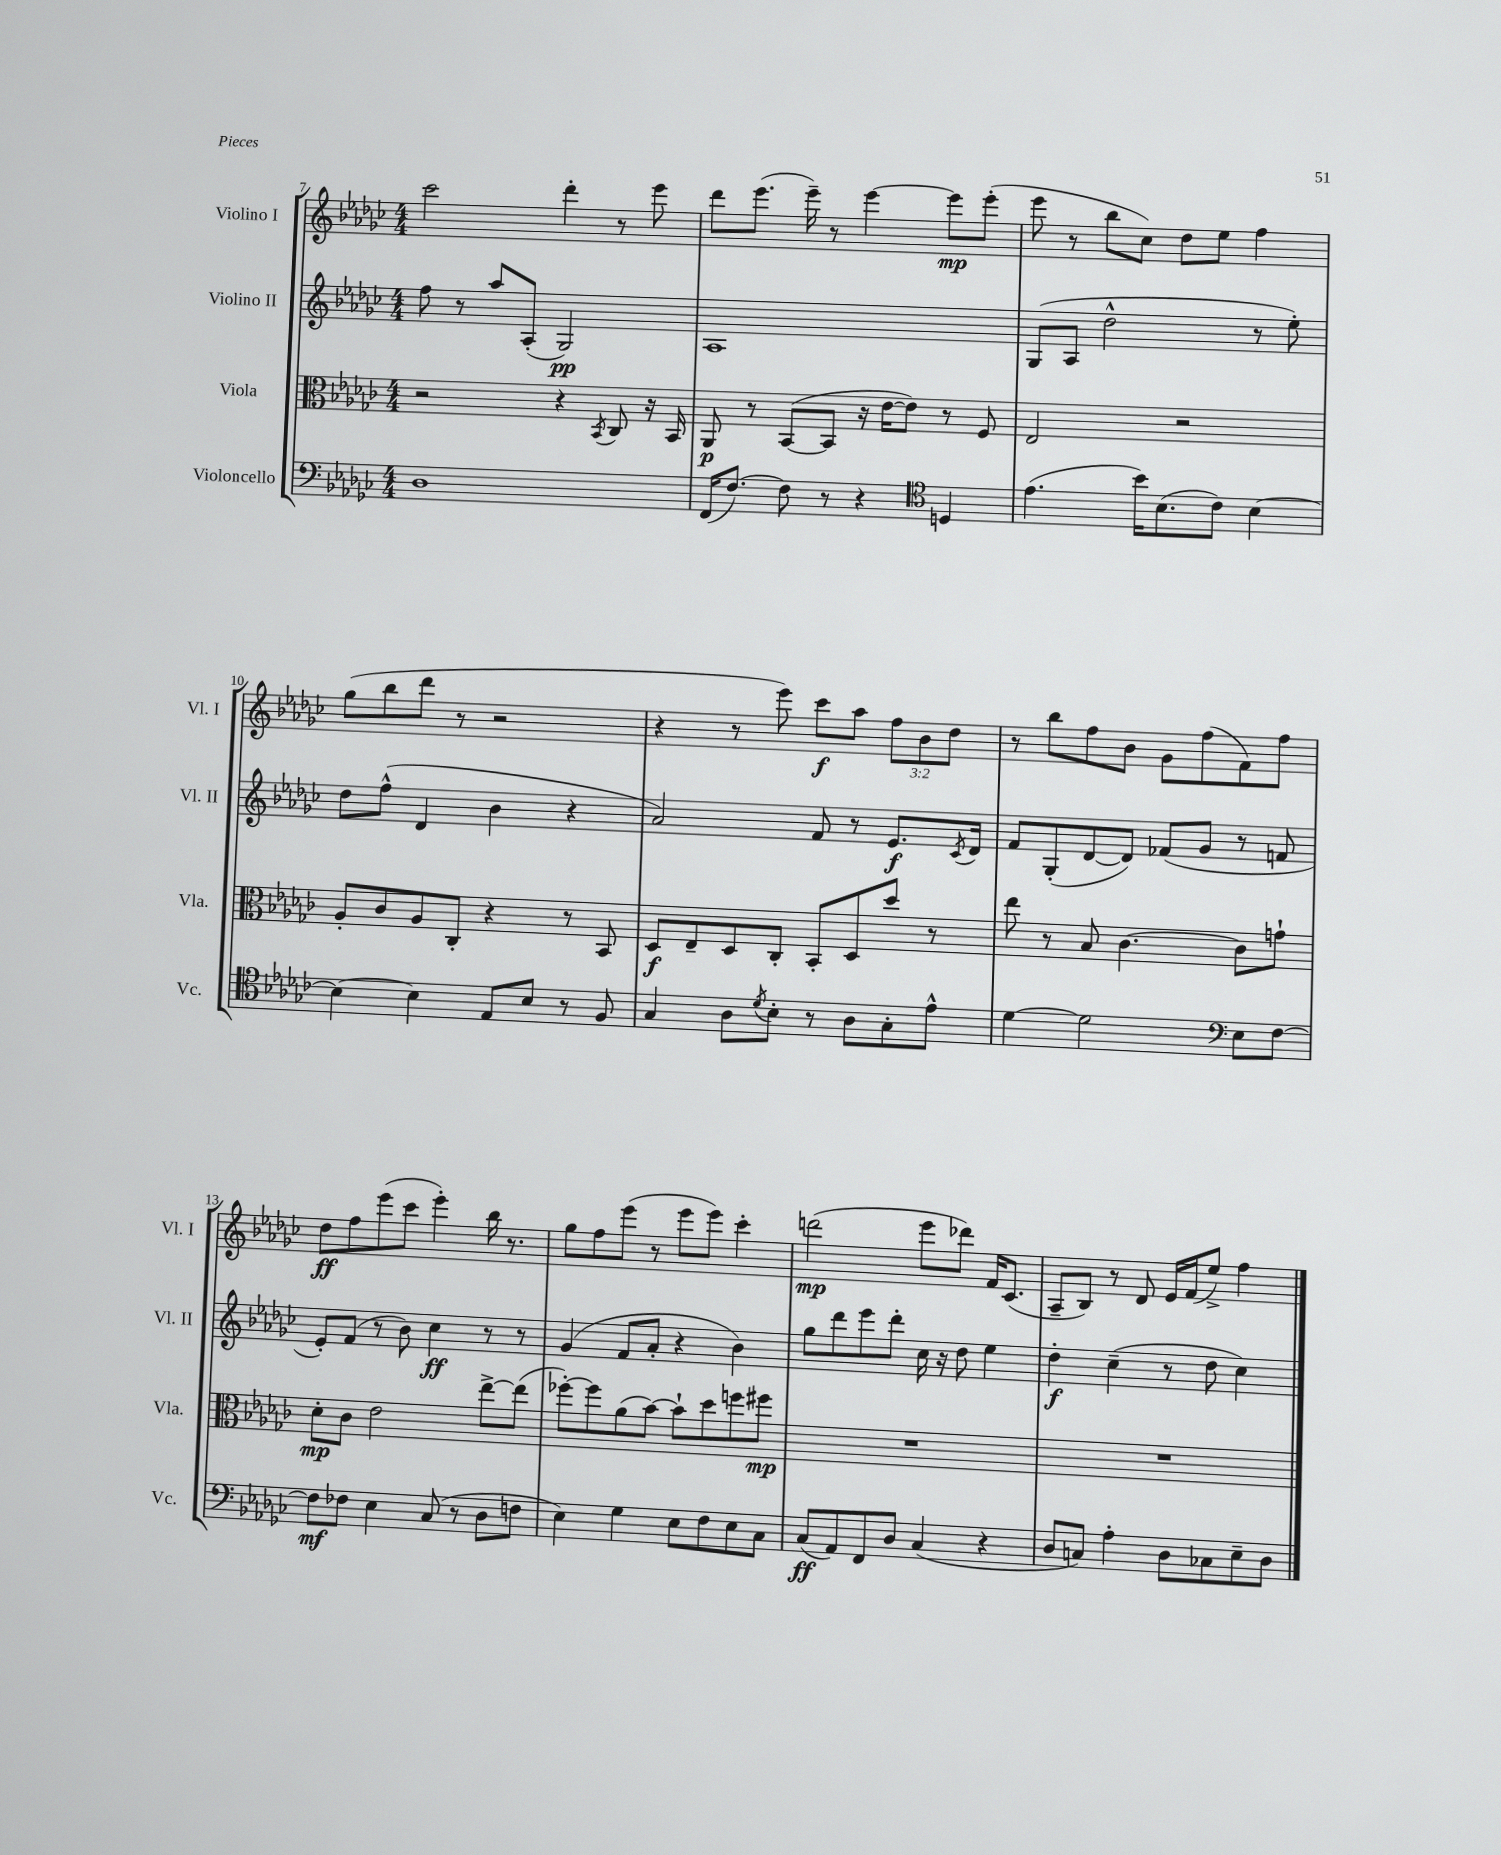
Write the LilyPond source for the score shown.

<<
\new StaffGroup <<
\new Staff = "s0" \with { instrumentName = "Violino I" shortInstrumentName = "Vl. I" } {
    \clef treble \key ges \major \numericTimeSignature \time 4/4 \override Staff.TupletNumber.text = #tuplet-number::calc-fraction-text
    ces'''2 des'''4-. r8 ees'''8 |
    des'''8 ees'''8.( ees'''16--) r8 ees'''4~ ees'''8\mp ees'''8-.( |
    ees'''8 r8 bes''8 ces''8) des''8 ees''8 f''4 |
    ges''8( bes''8 des'''8 r8 r2 |
    r4 r8 ees'''8) ces'''8\f aes''8 \tuplet 3/2 { f''8 bes'8 des''8 } |
    r8 bes''8 f''8 bes'8 ges'8 f''8( f'8) f''8 |
    des''8\ff f''8 ees'''8( ces'''8 ees'''4-.) bes''16 r8. |
    ges''8 f''8 ees'''8( r8 ees'''8 ees'''8) ces'''4-. |
    d'''2\mp( ees'''8 des'''8) f'16 ces'8.( |
    aes8-- bes8) r8 des'8 ees'16 f'16( ees''8->) f''4 \bar "|." |
}
\new Staff = "s1" \with { instrumentName = "Violino II" shortInstrumentName = "Vl. II" } {
    \clef treble \key ges \major \numericTimeSignature \time 4/4
    f''8 r8 aes''8 aes8-.( ges2\pp) |
    aes1 |
    ges8( aes8 des''2-^ r8 ees''8-.) |
    des''8 f''8-^( des'4 bes'4 r4 |
    aes'2) f'8 r8 ees'8.\f \acciaccatura { ces'8 } des'16 |
    f'8 ges8-.( des'8~ des'8) fes'8( ges'8 r8 f'8 |
    ees'8-.) f'8( r8 bes'8) ces''4\ff r8 r8 |
    ges'4( f'8 aes'8-. r4 bes'4) |
    ges''8 des'''8 ees'''8 des'''8-. ces''16 r16 des''8 ees''4 |
    des''4-.\f ces''4--( r8 des''8 ces''4) \bar "|." |
}
\new Staff = "s2" \with { instrumentName = "Viola" shortInstrumentName = "Vla." } {
    \clef alto \key ges \major \numericTimeSignature \time 4/4
    r2 r4 \acciaccatura { bes,8 } ces8 r16 bes,16 |
    aes,8\p r8 bes,8~( bes,8 r16 ees'16~ ees'8) r8 f8 |
    ees2 r2 |
    aes8-. ces'8 aes8 ces8-. r4 r8 bes,8 |
    des8\f ees8-- des8 ces8-. bes,8-. des8 des''8 r8 |
    ees''8 r8 bes8 ces'4.~ ces'8 g'8-! |
    des'8-.\mp ces'8 ees'2 ees''8~-> ees''8( |
    fes''8~-.) fes''8 aes'8( bes'8~) bes'8-! des''8 f''8 fis''8\mp |
    R1 |
    R1 \bar "|." |
}
\new Staff = "s3" \with { instrumentName = "Violoncello" shortInstrumentName = "Vc." } {
    \clef bass \key ges \major \numericTimeSignature \time 4/4
    des1 |
    f,16( f8.~) f8 r8 r4 \clef tenor d4 |
    ees'4.( bes'16) bes8.( ces'8) bes4~ |
    bes4~ bes4 ees8 bes8 r8 f8 |
    ges4 aes8 \acciaccatura { des'8 } bes8-. r8 aes8 ges8-. ees'8-^ |
    des'4~ des'2 \clef bass ees8 f8~ |
    f8\mf fes8 ees4 ces8( r8 des8 f8 |
    ees4) ges4 ees8 f8 ees8 ces8 |
    ces8\ff( aes,8) f,8 des8 ces4( r4 |
    des8 c8) aes4-. des8 ces8 ees8-- des8 \bar "|." |
}
>>
>>
\layout { \context { \Score currentBarNumber = #7 } }
